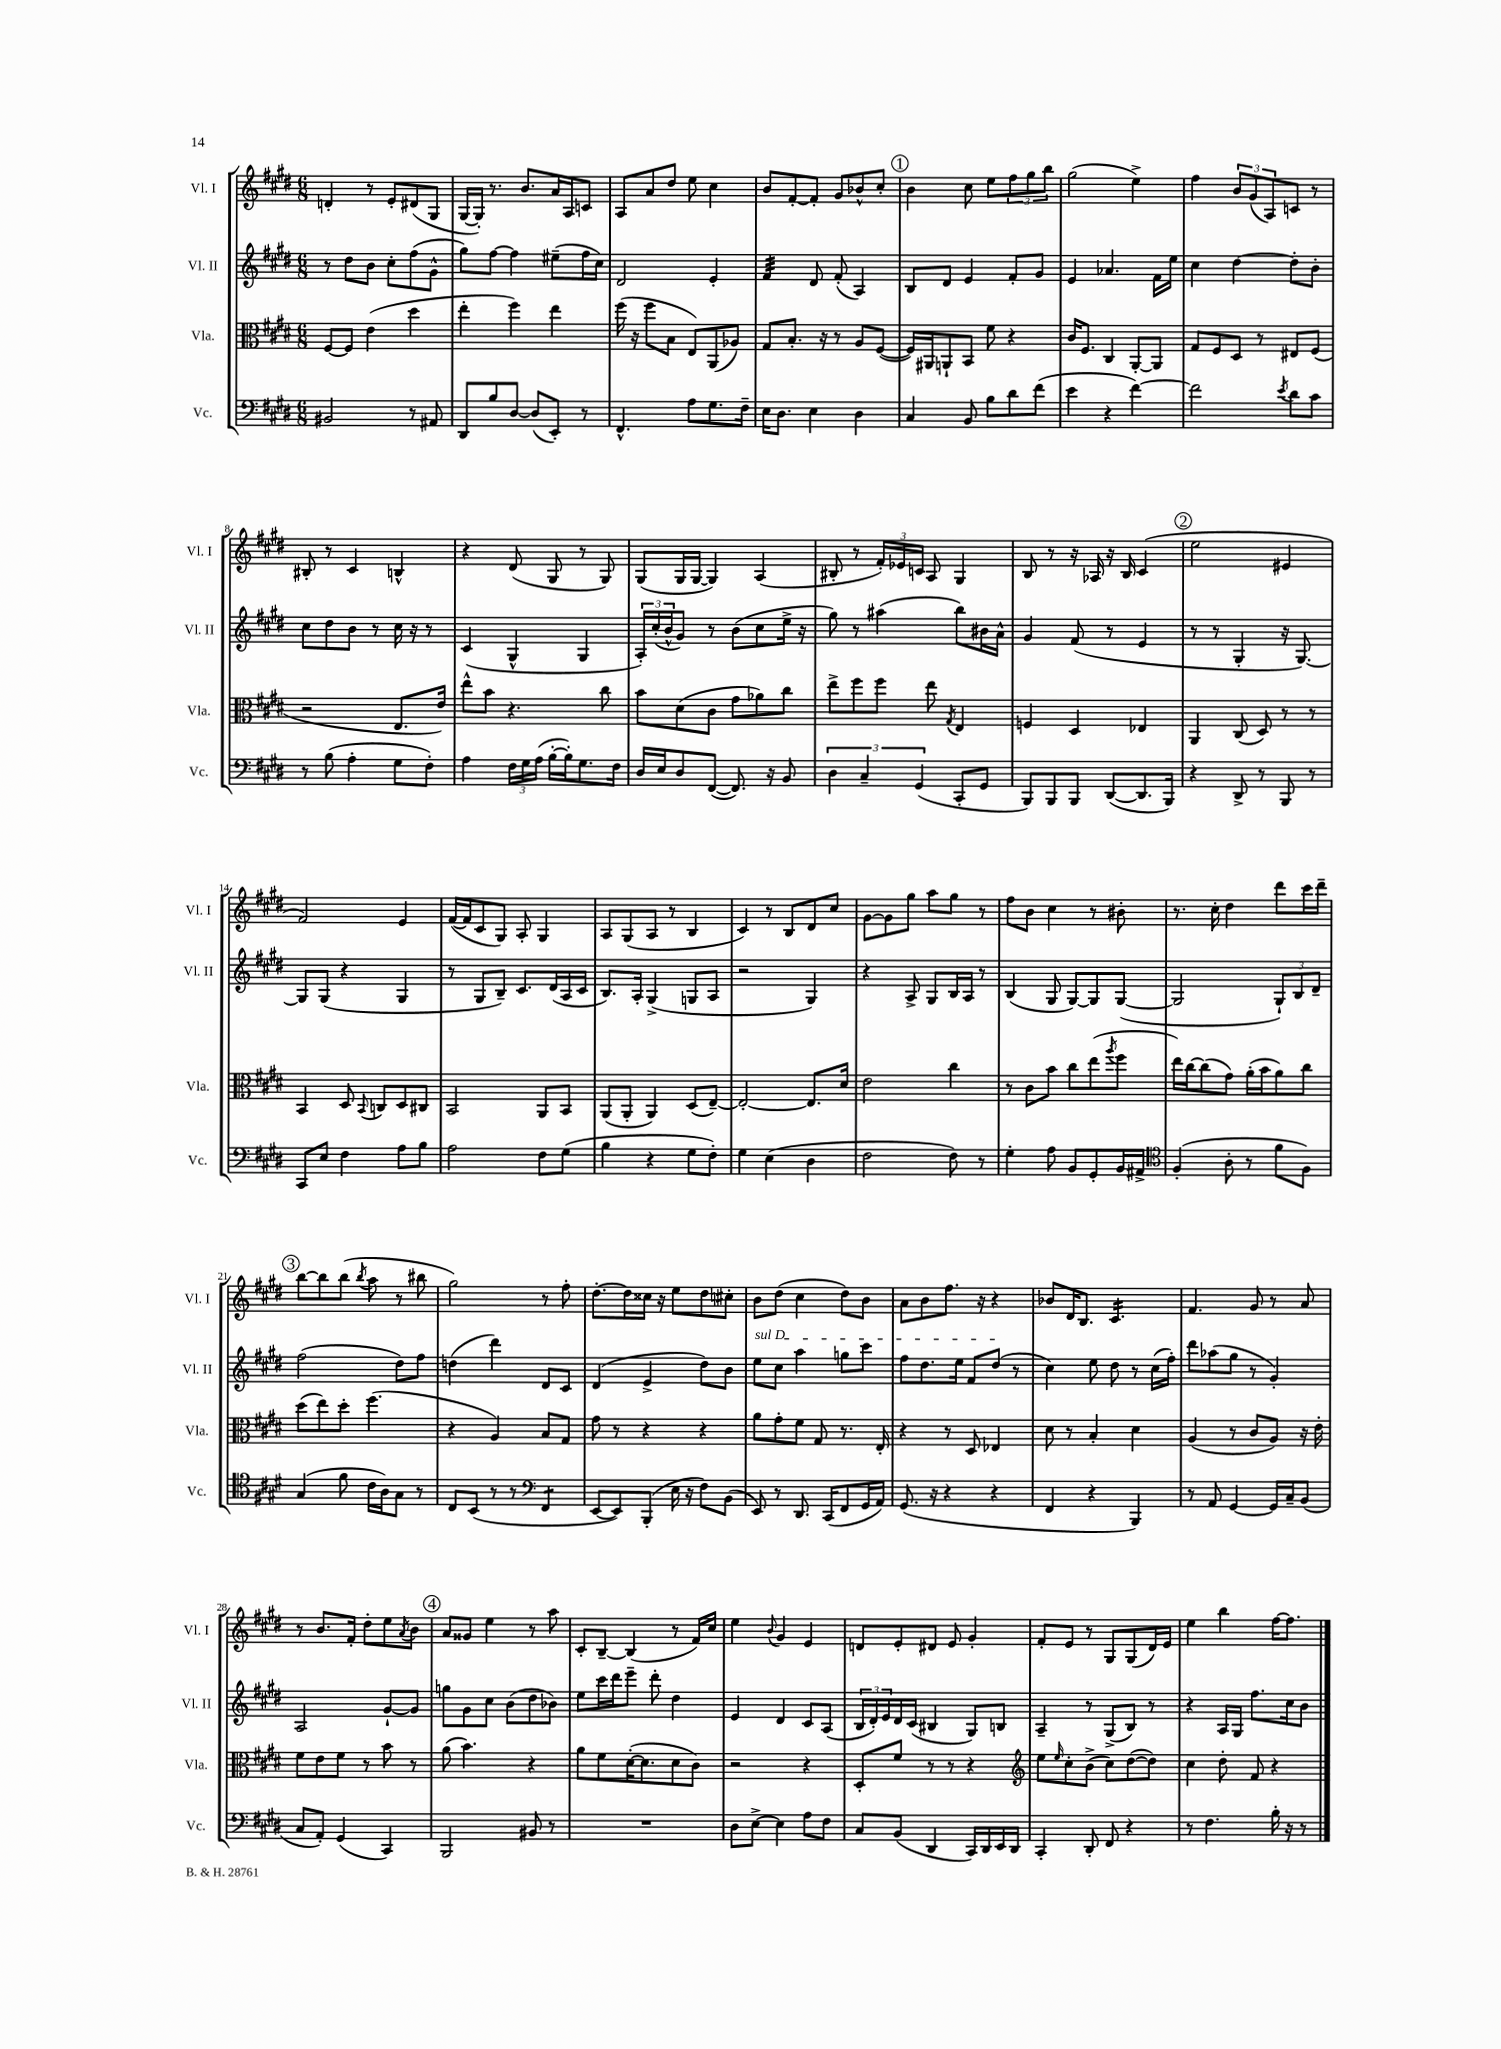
<<
\new StaffGroup <<
\new Staff = "s0" \with { instrumentName = "Vl. I" shortInstrumentName = "Vl. I" } {
    \clef treble \key e \major \numericTimeSignature \time 6/8
    d'4-. r8 e'8-. dis'8( gis8 |
    gis16~ gis16-.) r8. b'8. a'16 a16 c'8 |
    a8 a'8 dis''8 e''8 cis''4 |
    b'8 fis'8~-. fis'8-. gis'8 bes'8-^ cis''8-. |
    \mark \markup { \circle "1" } b'4 cis''8 e''8 \tuplet 3/2 { fis''8 gis''8 b''8 } |
    gis''2( e''4->) |
    fis''4 \tuplet 3/2 { b'8 gis'8( a8) } c'8 r8 |
    bis8-. r8 cis'4 b4-^ |
    r4 dis'8( gis8 r8 gis8) |
    gis8( gis16 gis16~ gis4) a4( |
    bis8-. r8 \tuplet 3/2 { fis'16-.) ees'16 c'16 } a8 gis4 |
    b8 r8 r16 aes16 r16 b16 cis'4( |
    \mark \markup { \circle "2" } e''2 eis'4 |
    fis'2) e'4 |
    fis'16~( fis'16 cis'8 gis8) a8-. gis4 |
    a8 gis8( a8 r8 b4 |
    cis'4) r8 b8 dis'8 cis''8 |
    gis'8~ gis'8 gis''8 a''8 gis''8 r8 |
    fis''8 b'8 cis''4 r8 bis'8-. |
    r8. cis''16-. dis''4 dis'''8 cis'''16 dis'''16-- |
    \mark \markup { \circle "3" } b''8~ b''8 b''8( \acciaccatura { b''8 } a''8 r8 bis''8 |
    gis''2) r8 fis''8-. |
    dis''8.~-. dis''16 cisis''16 r16 e''8 dis''8 cis''8-. |
    b'8 dis''8( cis''4 dis''8) b'8 |
    a'8 b'8 fis''8. r16 r4 |
    bes'8 dis'16 b8. cis'4.:16 |
    fis'4. gis'8 r8 a'8 |
    r8 b'8. fis'16-. dis''8-. e''8 \acciaccatura { a'8 } b'8 |
    \mark \markup { \circle "4" } a'8 gisis'8 e''4 r8 a''8 |
    cis'8-. b8~-- b4( r8 fis'16) cis''16 |
    e''4 \appoggiatura { b'8 } gis'4 e'4 |
    d'8 e'8-. dis'8 e'8 gis'4-. |
    fis'8-. e'8 r8 gis8 gis8( dis'16) e'16 |
    e''4 b''4 fis''16~ fis''8. \bar "|." |
}
\new Staff = "s1" \with { instrumentName = "Vl. II" shortInstrumentName = "Vl. II" } {
    \clef treble \key e \major \numericTimeSignature \time 6/8
    r8 dis''8 b'8 cis''8-. fis''8( gis'8-^ |
    gis''8) fis''8~ fis''4 eis''8--( fis''16 cis''16) |
    dis'2 e'4-. |
    fis'4:32 dis'8 fis'8-.( a4) |
    \mark \markup { \circle "1" } b8 dis'8 e'4 fis'8-. gis'8 |
    e'4 aes'4. fis'16 e''16 |
    cis''4 dis''4~ dis''8-. b'8-. |
    cis''8 dis''8 b'8 r8 cis''16 r16 r8 |
    cis'4( gis4-^ gis4 |
    \tuplet 3/2 { a16-.) cis''16-.( b'16-^ } gis'8) r8 b'8( cis''8 e''16-> r16 |
    gis''8) r8 ais''4( b''8) bis'16 a'16-^ |
    gis'4 fis'8( r8 e'4 |
    \mark \markup { \circle "2" } r8 r8 gis4-. r16 gis8.~) |
    gis8 gis8( r4 gis4 |
    r8 gis8 b8--) cis'8. dis'16( a16 cis'16 |
    b8.) a16-. gis4->( g8 a8 |
    r2 gis4) |
    r4 a8-> gis8 b16 a16 r8 |
    b4( gis8 gis8~) gis8 gis8~( |
    gis2 \tuplet 3/2 { gis8-!) b8 dis'8-- } |
    \mark \markup { \circle "3" } fis''2( dis''8) fis''8 |
    d''4( dis'''4) dis'8 cis'8 |
    dis'4( e'4-> dis''8) b'8 |
    \once \override TextSpanner.bound-details.left.text = \markup { \italic "sul D" } e''8\startTextSpan cis''8 a''4 g''8 cis'''8 |
    fis''8 dis''8. e''16 fis'8 dis''8\stopTextSpan( r8 |
    cis''4) e''8 dis''8 r8 cis''16( fis''16-.) |
    dis'''8 aes''8( gis''8 r8 gis'4-.) |
    a2 gis'8~-! gis'8 |
    \mark \markup { \circle "4" } g''8 gis'8 cis''8 b'8( dis''8 bes'8) |
    e''8 cis'''16 dis'''16 e'''8-- dis'''8-. dis''4 |
    e'4 dis'4 cis'8 a8( |
    \tuplet 3/2 { b16 dis'16-.) e'16 } dis'16 cis'16( bis4 gis8) b8 |
    a4-- r8 gis8->( b8) r8 |
    r4 a16 gis16 fis''8. cis''16 b'8 \bar "|." |
}
\new Staff = "s2" \with { instrumentName = "Vla." shortInstrumentName = "Vla." } {
    \clef alto \key e \major \numericTimeSignature \time 6/8
    fis8~ fis8 e'4( dis''4 |
    e''4-. fis''4) e''4 |
    fis''16( r16 fis''8 b8 e8) a,8( aes8) |
    gis8 b8.-. r16 r8 a8 fis8~( |
    \mark \markup { \circle "1" } fis16) ais,16 a,8-! b,8 fis'8 r4 |
    cis'16 fis8. cis4 a,8~-. a,8 |
    gis8 fis8 dis8 r8 eis8 fis8( |
    r2 e8. e'16) |
    e''8-^ b'8 r4. cis''8 |
    b'8 dis'8( cis'8 gis'8 aes'8) cis''8 |
    e''8-> fis''8 fis''8 e''8 \acciaccatura { gis8 } e4 |
    f4 dis4 ees4 |
    \mark \markup { \circle "2" } a,4 cis8( dis8) r8 r8 |
    b,4 dis8 \appoggiatura { b,8 } c8 dis8 cis8 |
    b,2 a,8 b,8 |
    a,8( a,8-. a,4) dis8( e8~--) |
    e2~-. e8. dis'16 |
    e'2 cis''4 |
    r8 cis'8 b'8 cis''8 e''8( \acciaccatura { a''8 } fis''8 |
    e''16) cis''16~ cis''8( gis'8) a'16-.( b'16 a'8) cis''8 |
    \mark \markup { \circle "3" } dis''8( e''8) dis''8-. fis''4.( |
    r4 a4) b8 gis8 |
    gis'8 r8 r4 r4 |
    a'8 gis'8-. fis'8 gis8 r8. e16-. |
    r4 r8 dis8 ees4 |
    dis'8 r8 b4-. dis'4 |
    a4( r8 cis'8 a8) r16 e'16-. |
    fis'8 e'8 fis'8 r8 b'8 r8 |
    \mark \markup { \circle "4" } a'8( b'4.) r4 |
    a'8 fis'8 dis'16~-.( dis'8. dis'8 cis'8) |
    r2 r4 |
    dis8-. fis'8 r8 r8 r4 |
    \clef treble e''8 \grace { e''16 } cis''8-. b'8->( cis''8) dis''8~( dis''8) |
    cis''4 dis''8-. fis'8 r4 \bar "|." |
}
\new Staff = "s3" \with { instrumentName = "Vc." shortInstrumentName = "Vc." } {
    \clef bass \key e \major \numericTimeSignature \time 6/8
    bis,2 r8 ais,8 |
    dis,8 b8 dis8~ dis8( e,8-.) r8 |
    fis,4.-^ a8 gis8. fis16-- |
    e16 dis8. e4 dis4 |
    \mark \markup { \circle "1" } cis4 b,8 b8 dis'8 fis'8( |
    e'4 r4 fis'4~) |
    fis'2 \acciaccatura { e'8 } dis'8 cis'8 |
    r8 b8( a4-. gis8 fis8-.) |
    a4 \tuplet 3/2 { fis16 gis16 a16( } b16~-. b16-.) gis8. fis16 |
    dis16 e16 dis8 fis,8~( fis,8.) r16 b,8 |
    \tuplet 3/2 { dis4 cis4-- gis,4( } cis,8-. gis,8 |
    b,,8) b,,8 b,,8 dis,8~( dis,8. b,,16) |
    \mark \markup { \circle "2" } r4 dis,8-> r8 b,,8 r8 |
    cis,8 e8 fis4 a8 b8 |
    a2 fis8 gis8( |
    b4 r4 gis8 fis8-.) |
    gis4 e4( dis4 |
    fis2 fis8) r8 |
    gis4-. a8 b,8 gis,8-. b,16 ais,16-> |
    \clef tenor fis4-.( a8-. r8 fis'8 fis8) |
    \mark \markup { \circle "3" } gis4( fis'8 cis'16 a16) gis8 r8 |
    cis8 b,8( r8 r8 \clef bass fis,4:8 |
    e,8~ e,8) b,,8-.( e16 r16 fis8) b,8( |
    e,8) r8 dis,8. cis,16( fis,8 gis,16 a,16) |
    gis,8.( r16 r4 r4 |
    fis,4 r4 b,,4) |
    r8 a,8 gis,4~ gis,16 cis16-- b,8( |
    cis8 a,8-.) gis,4( cis,4) |
    \mark \markup { \circle "4" } b,,2 bis,8 r8 |
    R2. |
    dis8 e8~-> e4 a8 fis8 |
    cis8 b,8( dis,4 cis,16) dis,16 e,16 dis,16 |
    cis,4-. dis,8-. fis,8 r4 |
    r8 fis4. b16-. r16 r8 \bar "|." |
}
>>
>>
